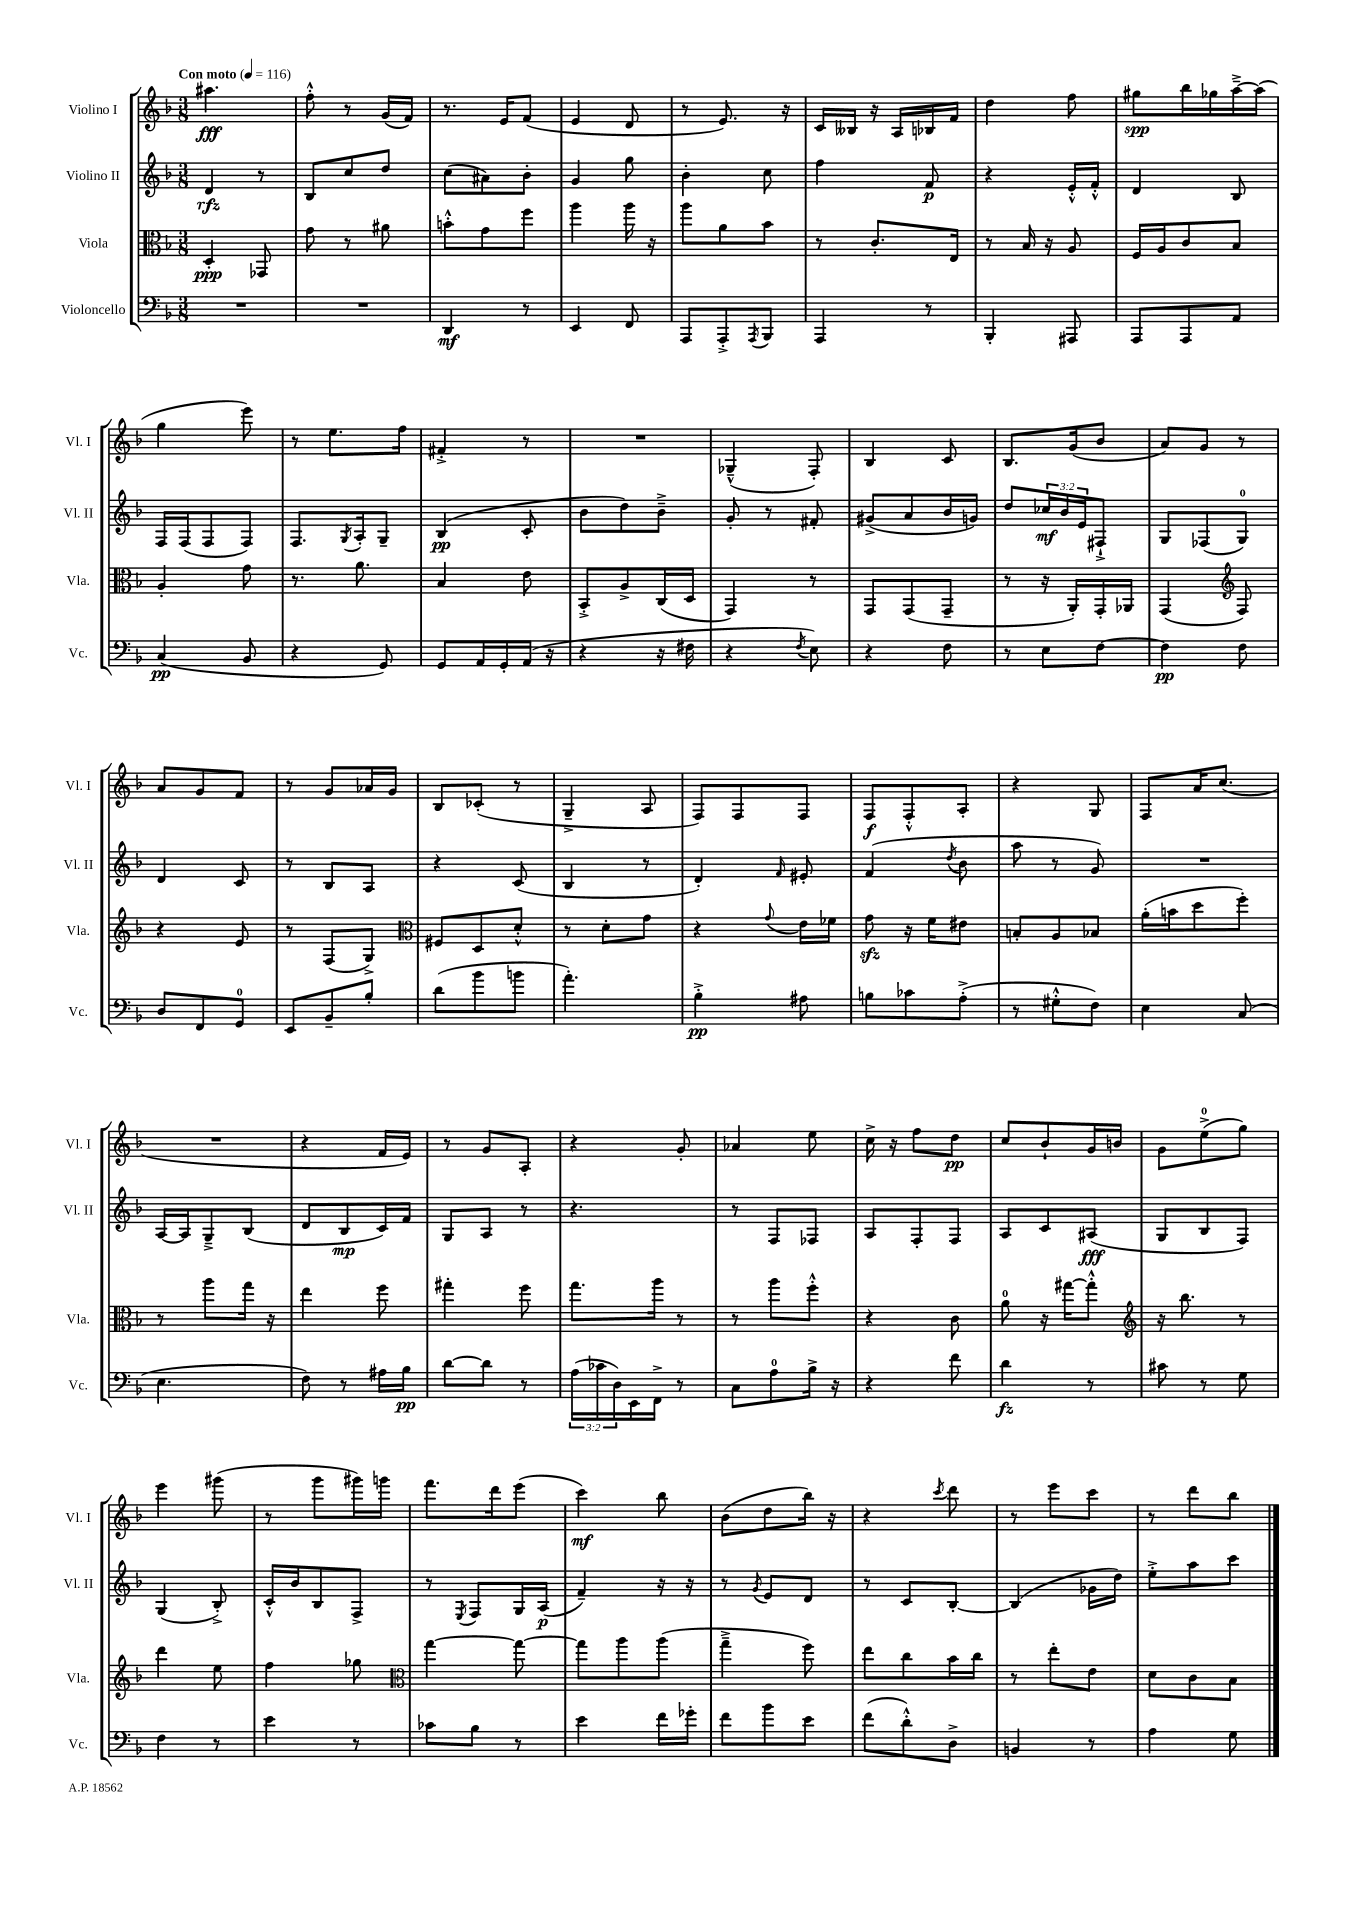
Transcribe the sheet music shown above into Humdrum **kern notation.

**kern	**kern	**kern	**kern
*staff4	*staff3	*staff2	*staff1
*clefF4	*clefC3	*clefG2	*clefG2
*k[b-]	*k[b-]	*k[b-]	*k[b-]
*M3/8	*M3/8	*M3/8	*M3/8
*MM116	*MM116	*MM116	*MM116
4.r	4D'	4d	4.aa#
.	8GG-	8r	.
=	=	=	=
4.r	8g	8B-	8ff'^^
.	8r	8cc	8r
.	8a#	8dd	(16g
.	.	.	16f)
=	=	=	=
4DD	8b'^^	(8cc	8.r
.	8g	8a#)	.
.	.	.	16e
8r	8ff	8b-'	(8f
=	=	=	=
4EE	4aa	4g	4e
8FF	16aa	8gg	8d
.	16r	.	.
=	=	=	=
8AAA	8aa	4b-'	8r
8AAA'^	8a	.	8.e)
8qAAA	.	.	.
8BBB-	8b-	8cc	.
.	.	.	16r
=	=	=	=
4AAA	8r	4ff	16c
.	.	.	16B--
.	8.c'	.	16r
.	.	.	16A
8r	.	8f	16B-
.	16E	.	16f
=	=	=	=
4BBB-'	8r	4r	4dd
.	16B-	.	.
.	16r	.	.
8AAA#	8A	16e'^^	8ff
.	.	16f'^^	.
=	=	=	=
8AAA	16F	4d	8gg#
.	16A	.	.
8AAA	8c	.	16bb-
.	.	.	16gg-
8AA	8B-	8B-	[16aa~^
.	.	.	(16aa]
=	=	=	=
(4C	4A'	16F	4gg
.	.	(16F	.
.	.	8F	.
8BB-	8g	8F)	8eee)
=	=	=	=
4r	8.r	8.F	8r
.	.	.	8.ee
.	.	8qG	.
.	8.a	16A'	.
8GG)	.	8G~	.
.	.	.	16ff
=	=	=	=
8GG	4B-	(4B-	4f#'^
16AA	.	.	.
16GG'	.	.	.
(16AA	8e	8c'	8r
16r	.	.	.
=	=	=	=
4r	8BB-'^	8b-	4.r
.	8A^	8dd)	.
16r	(16C	8b-~^	.
16F#	16D	.	.
=	=	=	=
4r	4GG)	8g'	(4G-~^^
.	.	8r	.
8qF	.	.	.
8E)	8r	8f#'	8F')
=	=	=	=
4r	8GG	(8g#^	4B-
.	(8GG	8a	.
8F	8GG~	16b-	8c
.	.	16g)	.
=	=	=	=
8r	8r	8dd	8.B-
8E	16r	24cc-	.
.	.	24b-	.
.	16AA')	.	(16g
.	.	24e	.
[8F	16GG'	8F#`^	8b-
.	16AA-	.	.
=	=	=	=
4F]	(4GG	8G	8a)
.	.	(8F-	8g
*	*clefG2	*	*
8F	8F)	8G)	8r
=	=	=	=
8D	4r	4d	8a
8FF	.	.	8g
8GG	8e	8c	8f
=	=	=	=
8EE	8r	8r	8r
8BB-~	(8F	8B-	8g
8B-'	8G^)	8A	16a-
.	.	.	16g
=	=	=	=
*	*clefC3	*	*
(8d	8F#	4r	8B-
8b-	8D	.	(8c-'
8b	8d'^^	(8c	8r
=	=	=	=
4.a')	8r	4B-	4G~^
.	8d'	.	.
.	8g	8r	8A
=	=	=	=
4B-'^	4r	4d')	8F)
.	.	.	8F
.	8qqg	16qqf	.
8A#	16e	8e#'	8F
.	16f-	.	.
=	=	=	=
8B	8g	(4f	8F
8c-	16r	.	8F'^^
.	16f	.	.
.	.	8qdd	.
(8A'^	8e#	8b-	8A'
=	=	=	=
8r	8B'	8aa	4r
8G#'^^	8A	8r	.
8F)	8B-	8g)	8G
=	=	=	=
4E	(16a'	4.r	8F
.	16b	.	.
.	8dd	.	16a
.	.	.	(8.cc
(8C	8ff')	.	.
=	=	=	=
4.E	8r	[16A	4.r
.	.	16A]	.
.	8aa	8G~^	.
.	16gg	(8B-	.
.	16r	.	.
=	=	=	=
8F)	4ee	8d	4r
8r	.	8B-	.
16A#	8ff	16c)	16f
16B-	.	16f	16e)
=	=	=	=
[8d	4gg#'	8G	8r
8d]	.	8A	8g
8r	8ff	8r	8A'
=	=	=	=
(24A	8.gg	4.r	4r
24c-	.	.	.
24D)	.	.	.
16EE	.	.	.
16FF^	16aa	.	.
8r	8r	.	8g'
=	=	=	=
8C	8r	8r	4a-
8A	8aa	8F	.
16B-^	8ff'^^	8F-	8ee
16r	.	.	.
=	=	=	=
4r	4r	8A	16cc^
.	.	.	16r
.	.	8F'	8ff
8f	8c	8F	8dd
=	=	=	=
4d	8a	8A	8cc
.	16r	8c	8b-`
.	[16gg#	.	.
8r	8gg#'^^]	(8A#	16g
.	.	.	16b
=	=	=	=
*	*clefG2	*	*
8c#	16r	8G	8g
.	8.bb-	.	.
8r	.	8B-	(8ee^
8G	8r	8F)	8gg)
=	=	=	=
4F	4ddd	(4G	4eee
8r	8ee	8B-'^)	(8ggg#
=	=	=	=
4e	4ff	16c'^^	8r
.	.	16b-	.
.	.	8B-	8ggg
8r	8gg-	8F^	16ggg#)
.	.	.	16ggg
=	=	=	=
*	*clefC3	*	*
8c-	[4gg	8r	8.fff
.	.	8qE	.
8B-	.	8F	.
.	.	.	16ddd
8r	8gg_	16G	(8eee
.	.	(16A	.
=	=	=	=
4e	8gg]	4f~)	4ccc)
.	8aa	.	.
16f	(8aa	16r	8bb-
16g-'	.	16r	.
=	=	=	=
8f	4gg~^	8r	(8b-
.	.	8qg	.
8b-	.	8e	8dd
8e	8ff)	8d	16bb-)
.	.	.	16r
=	=	=	=
(8f	8ee	8r	4r
8d'^^)	8cc	8c	.
.	.	.	8qccc
8D^	16b-	[8B-'	8ddd
.	16cc	.	.
=	=	=	=
4BB	8r	(4B-]	8r
.	8ee'	.	8eee
8r	8e	16g-	8ccc
.	.	16dd)	.
=	=	=	=
4A	8d	8ee'^	8r
.	8c	8aa	8ddd
8G	8B-	8ccc	8bb-
==	==	==	==
*-	*-	*-	*-
